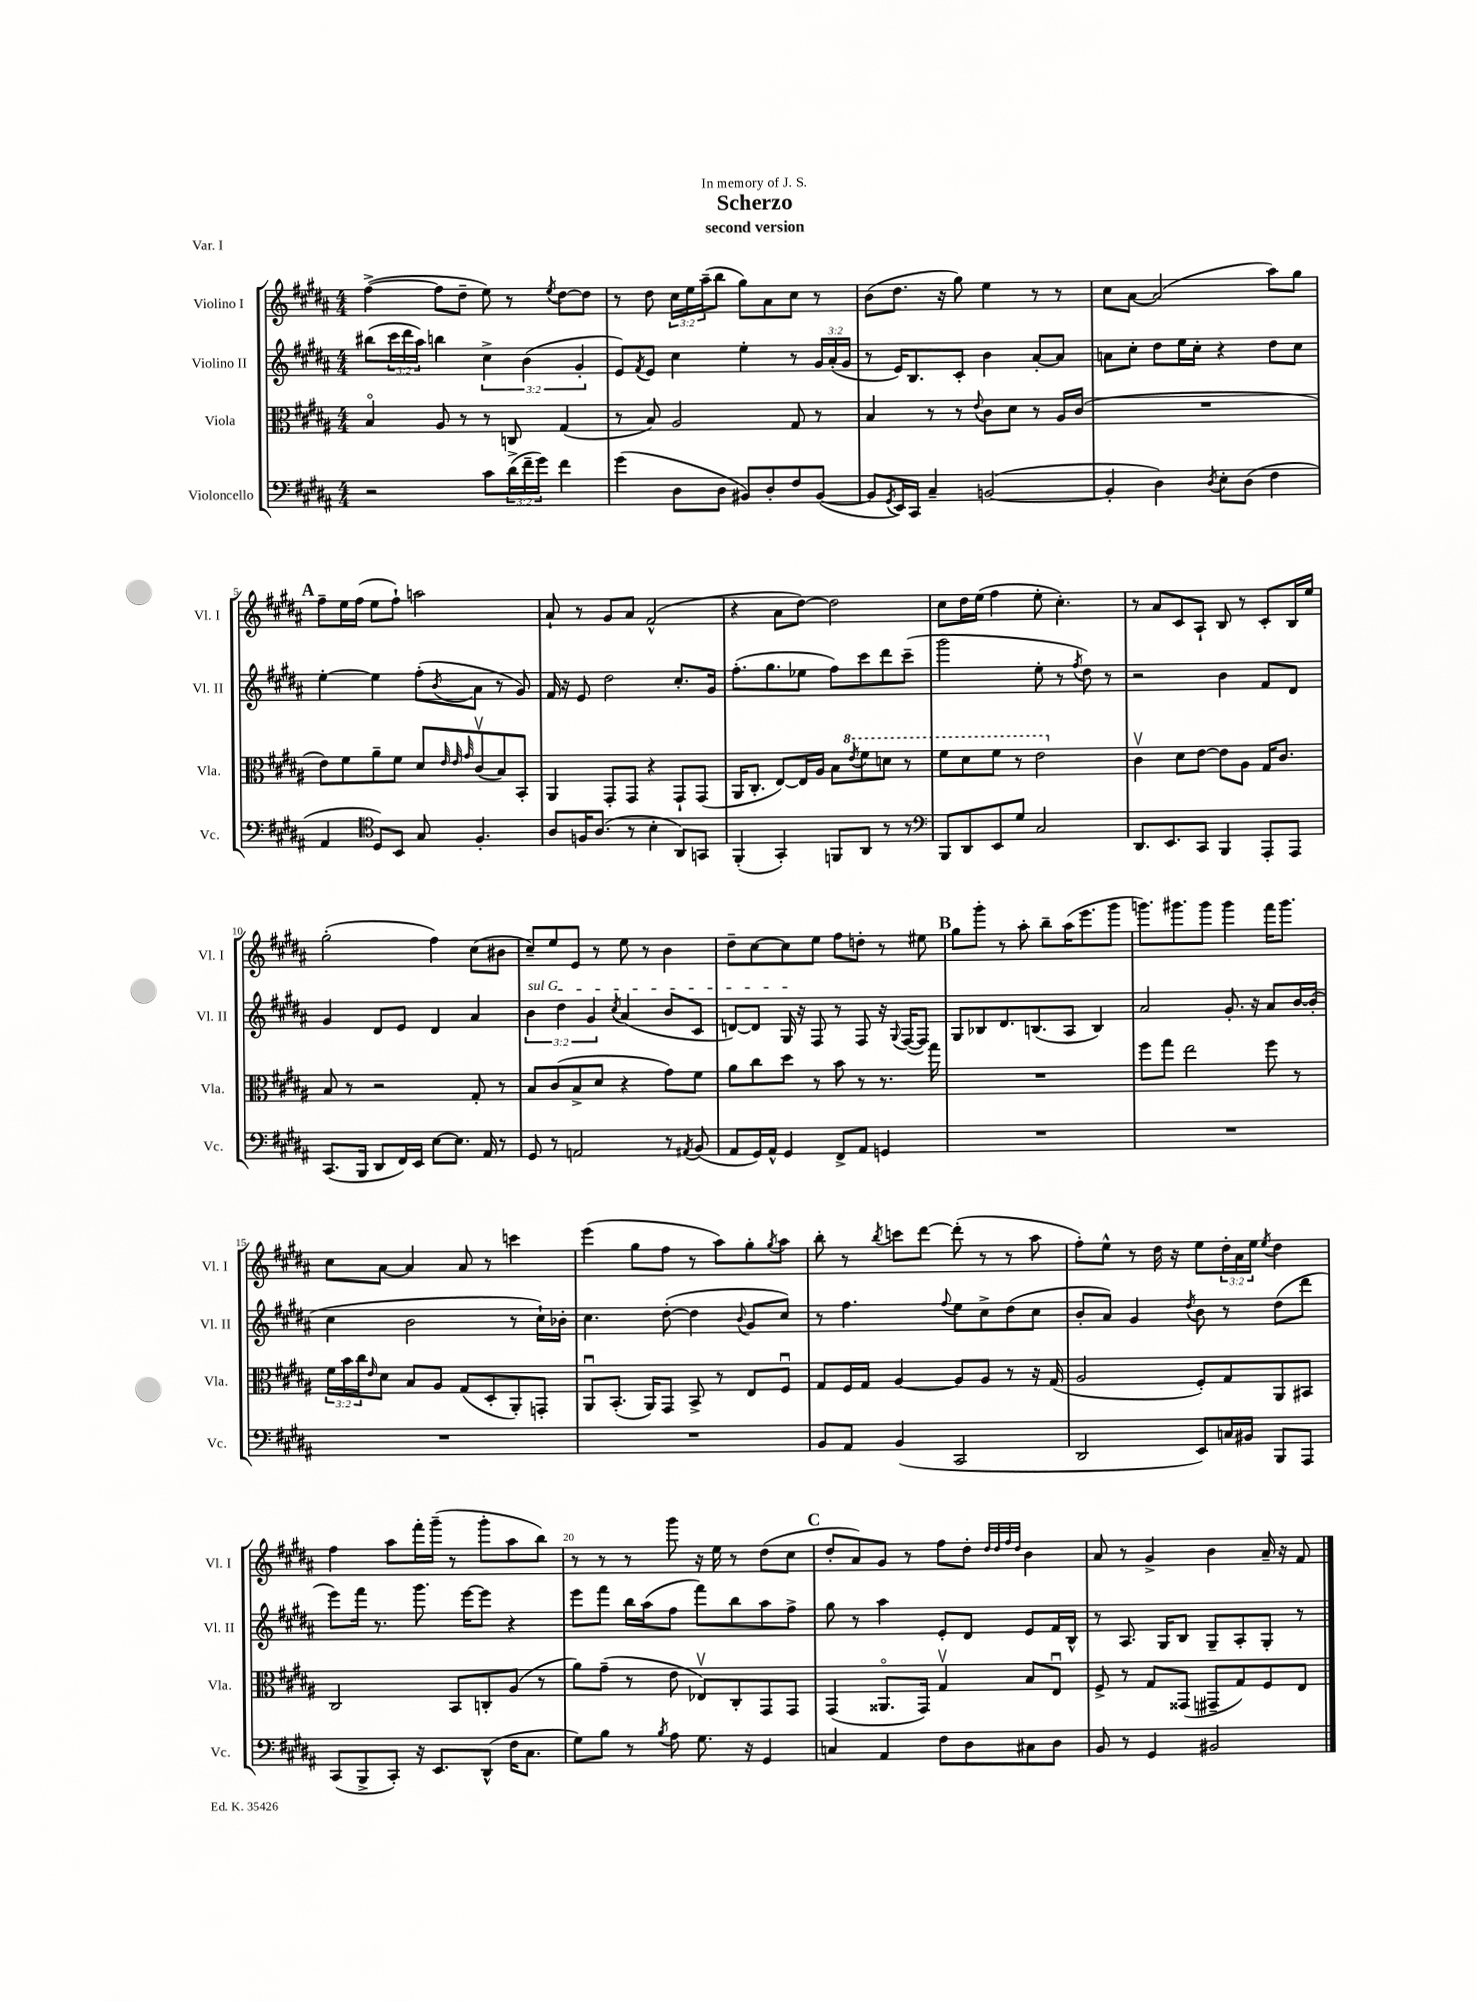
\header { title = "Scherzo" subtitle = "second version" dedication = "In memory of J. S." piece = "Var. I" }
<<
\new StaffGroup <<
\new Staff = "s0" \with { instrumentName = "Violino I" shortInstrumentName = "Vl. I" } {
    \clef treble \key b \major \numericTimeSignature \time 4/4 \override Staff.TupletNumber.text = #tuplet-number::calc-fraction-text
    fis''4~->( fis''8 dis''8-- e''8) r8 \acciaccatura { e''8 } dis''8~ dis''8 |
    r8 dis''8 \tuplet 3/2 { cis''16 e''16 ais''16--( } b''8 gis''8) ais'8 cis''8 r8 |
    b'8( dis''8. r16 gis''8) e''4 r8 r8 |
    cis''8 ais'8~ ais'2( ais''8) gis''8 |
    \mark \markup { \bold "A" } fis''8-- e''16 fis''16( e''8 fis''8-!) a''2 |
    ais'8-! r8 gis'8 ais'8 fis'2-^( |
    r4 ais'8 dis''8~) dis''2 |
    cis''8 dis''16 e''16( fis''4 e''8-. cis''4.-.) |
    r8 ais'8 cis'8 ais8-! b8 r8 cis'8-. b16 e''16 |
    gis''2-.( fis''4) cis''8( bis'8 |
    cis''8--) e''8 e'8 r8 e''8 r8 b'4 |
    dis''8-- cis''8~ cis''8 e''8 fis''8 d''8-. r8 eis''8 |
    \mark \markup { \bold "B" } gis''8 gis'''8-. r8 ais''8-. b''8-- ais''16( e'''8. gis'''8 |
    g'''8.) gis'''8. gis'''8 gis'''4 fis'''16 gis'''8. |
    cis''8 ais'8~ ais'4 ais'8 r8 c'''4 |
    e'''4( gis''8 fis''8 r8 ais''8) gis''8-. \acciaccatura { gis''8 } ais''8 |
    b''8-. r8 \acciaccatura { b''8 } c'''8 dis'''8~ dis'''8-.( r8 r8 ais''8 |
    fis''8-.) e''8-^ r8 dis''16 r16 e''8 \tuplet 3/2 { dis''16-. ais'16 e''16 } \acciaccatura { e''8 } dis''4 |
    fis''4 ais''8 fis'''16-. gis'''16--( r8 gis'''8-. ais''8 b''8) |
    r8 r8 r8 gis'''8 r16 e''16 r8 dis''8( cis''8 |
    \mark \markup { \bold "C" } dis''8-. ais'8) gis'8 r8 fis''8 dis''8-. \grace { dis''32 dis''32 fis''32 dis''32 } b'4 |
    ais'8 r8 gis'4-> b'4 ais'16-- r16 fis'8 \bar "|." |
}
\new Staff = "s1" \with { instrumentName = "Violino II" shortInstrumentName = "Vl. II" } {
    \clef treble \key b \major \numericTimeSignature \time 4/4 \override Staff.TupletNumber.text = #tuplet-number::calc-fraction-text
    bis''8( \tuplet 3/2 { cis'''16 dis'''16 ais''16) } b''4 \tuplet 3/2 { cis''4-> b'4( gis'4-. } |
    e'8) \acciaccatura { fis'8 } e'8 cis''4 e''4-. r8 \tuplet 3/2 { gis'16 ais'16-.( gis'16 } |
    r8 e'16) b8. cis'8-. b'4 ais'8~-. ais'8 |
    a'8 cis''8-. dis''8 e''16 cis''16-. r4 dis''8 cis''8 |
    \mark \markup { \bold "A" } e''4~-. e''4 fis''8-.( \acciaccatura { b'8 } ais'8 r8 gis'8) |
    fis'16 r16 e'8 dis''2 cis''8.-. gis'16 |
    fis''8.-.( gis''8. ees''8 fis''8) cis'''8 dis'''8 cis'''8--( |
    gis'''2 e''8-. r8 \acciaccatura { fis''8 } dis''8) r8 |
    r2 b'4 fis'8 dis'8 |
    gis'4 dis'8 e'8 dis'4 ais'4 |
    \tuplet 3/2 { \once \override TextSpanner.bound-details.left.text = \markup { \italic "sul G" } b'4\startTextSpan dis''4 gis'4 } \acciaccatura { cis''8 } ais'4( b'8 cis'8 |
    d'8~) d'8 gis16\stopTextSpan r16 fis8 r8 fis8 r16 \appoggiatura { gis8 } fis16~( fis8) |
    \mark \markup { \bold "B" } gis8 bes8 dis'8. b8.( ais8 b4) |
    ais'2 gis'8.-. r16 ais'8 b'16~ b'16-.( |
    cis''4 b'2 r8 cis''16-!) bes'16-. |
    cis''4. dis''8~-.( dis''4 \appoggiatura { b'8 } gis'8 cis''8) |
    r8 fis''4. \appoggiatura { fis''8 } e''8 cis''8-> dis''8( cis''8 |
    b'8-. ais'8) gis'4 \acciaccatura { dis''8 } b'8 r8 dis''8( dis'''8 |
    e'''8) fis'''16 r8. gis'''8. e'''16~ e'''8 r4 |
    e'''8 fis'''8 b''16 ais''16( fis''8 fis'''8) b''8 ais''8 fis''8-> |
    \mark \markup { \bold "C" } gis''8 r8 ais''4 e'8-. dis'8 e'8 fis'16 b16-^ |
    r8 ais8. gis16 b8 gis8-- ais8-. gis8-. r8 \bar "|." |
}
\new Staff = "s2" \with { instrumentName = "Viola" shortInstrumentName = "Vla." } {
    \clef alto \key b \major \numericTimeSignature \time 4/4 \override Staff.TupletNumber.text = #tuplet-number::calc-fraction-text
    b4\flageolet ais8 r8 r8 c8 gis4( |
    r8 b8) ais2 gis8 r8 |
    b4 r8 r8 \appoggiatura { e'8 } cis'8 dis'8 r8 ais16 cis'16( |
    R1 |
    \mark \markup { \bold "A" } e'8) fis'8 ais'8-- fis'8 dis'8 \grace { e'32 e'32 gis'32 } cis'8\upbow( b8) b,8-. |
    ais,4 gis,8-. gis,8 r4 gis,8-! gis,8( |
    ais,16 cis8.-. e8~) e16 ais16 b8 \ottava #1 \acciaccatura { e''8 } fis''8 d''8 r8 |
    fis''8 dis''8 fis''8 r8 e''2 \ottava #0 |
    cis'4\upbow dis'8 e'8~ e'8 ais8 gis16 cis'8. |
    b8 r8 r2 gis8-. r8 |
    b8 cis'8( b8-> dis'8 r4 gis'8) fis'8 |
    ais'8 cis''8 dis''8 r8 b'8 r8 r8. gis''16 |
    \mark \markup { \bold "B" } R1 |
    fis''8 gis''8 e''2 fis''8 r8 |
    \tuplet 3/2 { fis'16 b'16 cis''16 } \grace { e'16 } dis'8 b8 ais8 gis8( dis8-. ais,8-.) g,8-. |
    ais,8\downbow b,8.-.( ais,16) gis,8 b,8-> r8 e8 fis8\downbow |
    gis8 fis16 gis16 ais4~ ais8 ais8 r8 r16 gis16( |
    ais2 fis8-.) gis8 ais,8 bis,8 |
    cis2 b,8 c8-. ais8( r8 |
    ais'8) gis'8--( r8 e'8 ees8\upbow) cis8-. gis,8 gis,8 |
    \mark \markup { \bold "C" } gis,4( aisis,8.\flageolet gis,16) gis4\upbow b8 e8\downbow |
    fis8-> r8 gis8 gisis,8( gis,8-- gis8) fis8 e8 \bar "|." |
}
\new Staff = "s3" \with { instrumentName = "Violoncello" shortInstrumentName = "Vc." } {
    \clef bass \key b \major \numericTimeSignature \time 4/4 \override Staff.TupletNumber.text = #tuplet-number::calc-fraction-text
    r2 cis'8 \tuplet 3/2 { dis'16->( fis'16-- gis'16) } fis'4 |
    gis'4( dis8 dis8 bis,8) dis8-. fis8 bis,8~( |
    bis,8 \acciaccatura { gis,8 } e,16) cis,16 cis4-- b,2~( |
    b,4-. dis4) \acciaccatura { dis8 } e8-. dis8( fis4 |
    \mark \markup { \bold "A" } ais,4 \clef tenor dis8) b,8 gis8 fis4.-. |
    ais8 f16 ais8.( r8 b4-. ais,8) g,8 |
    fis,4-.( gis,4-.) f,8 ais,8 r8 r8 |
    \clef bass b,,8 dis,8 e,8 gis8 cis2 |
    dis,8. e,8. cis,8 b,,4 ais,,8-. ais,,8 |
    cis,8.( b,,16 dis,8 fis,16) e,16 e8~ e8. ais,16 r8 |
    gis,8 r8 a,2 r8 \acciaccatura { ais,8 } b,8( |
    ais,8 gis,16) ais,16-^ gis,4 fis,8-> ais,8 g,4 |
    \mark \markup { \bold "B" } R1 |
    R1 |
    R1 |
    R1 |
    b,8 ais,8 b,4( cis,2 |
    dis,2 e,8) c16 bis,16 b,,8 ais,,8 |
    cis,8( b,,8-> cis,8-.) r16 e,8. dis,8-^( fis16 cis8. |
    gis8) b8 r8 \acciaccatura { b8 } ais8 gis8. r16 gis,4 |
    \mark \markup { \bold "C" } c4 ais,4 fis8 dis8 cis8 dis8 |
    b,8 r8 gis,4 bis,2 \bar "|." |
}
>>
>>
\layout { \context { \Score \override BarNumber.break-visibility = ##(#f #t #t) barNumberVisibility = #(every-nth-bar-number-visible 5) } }
